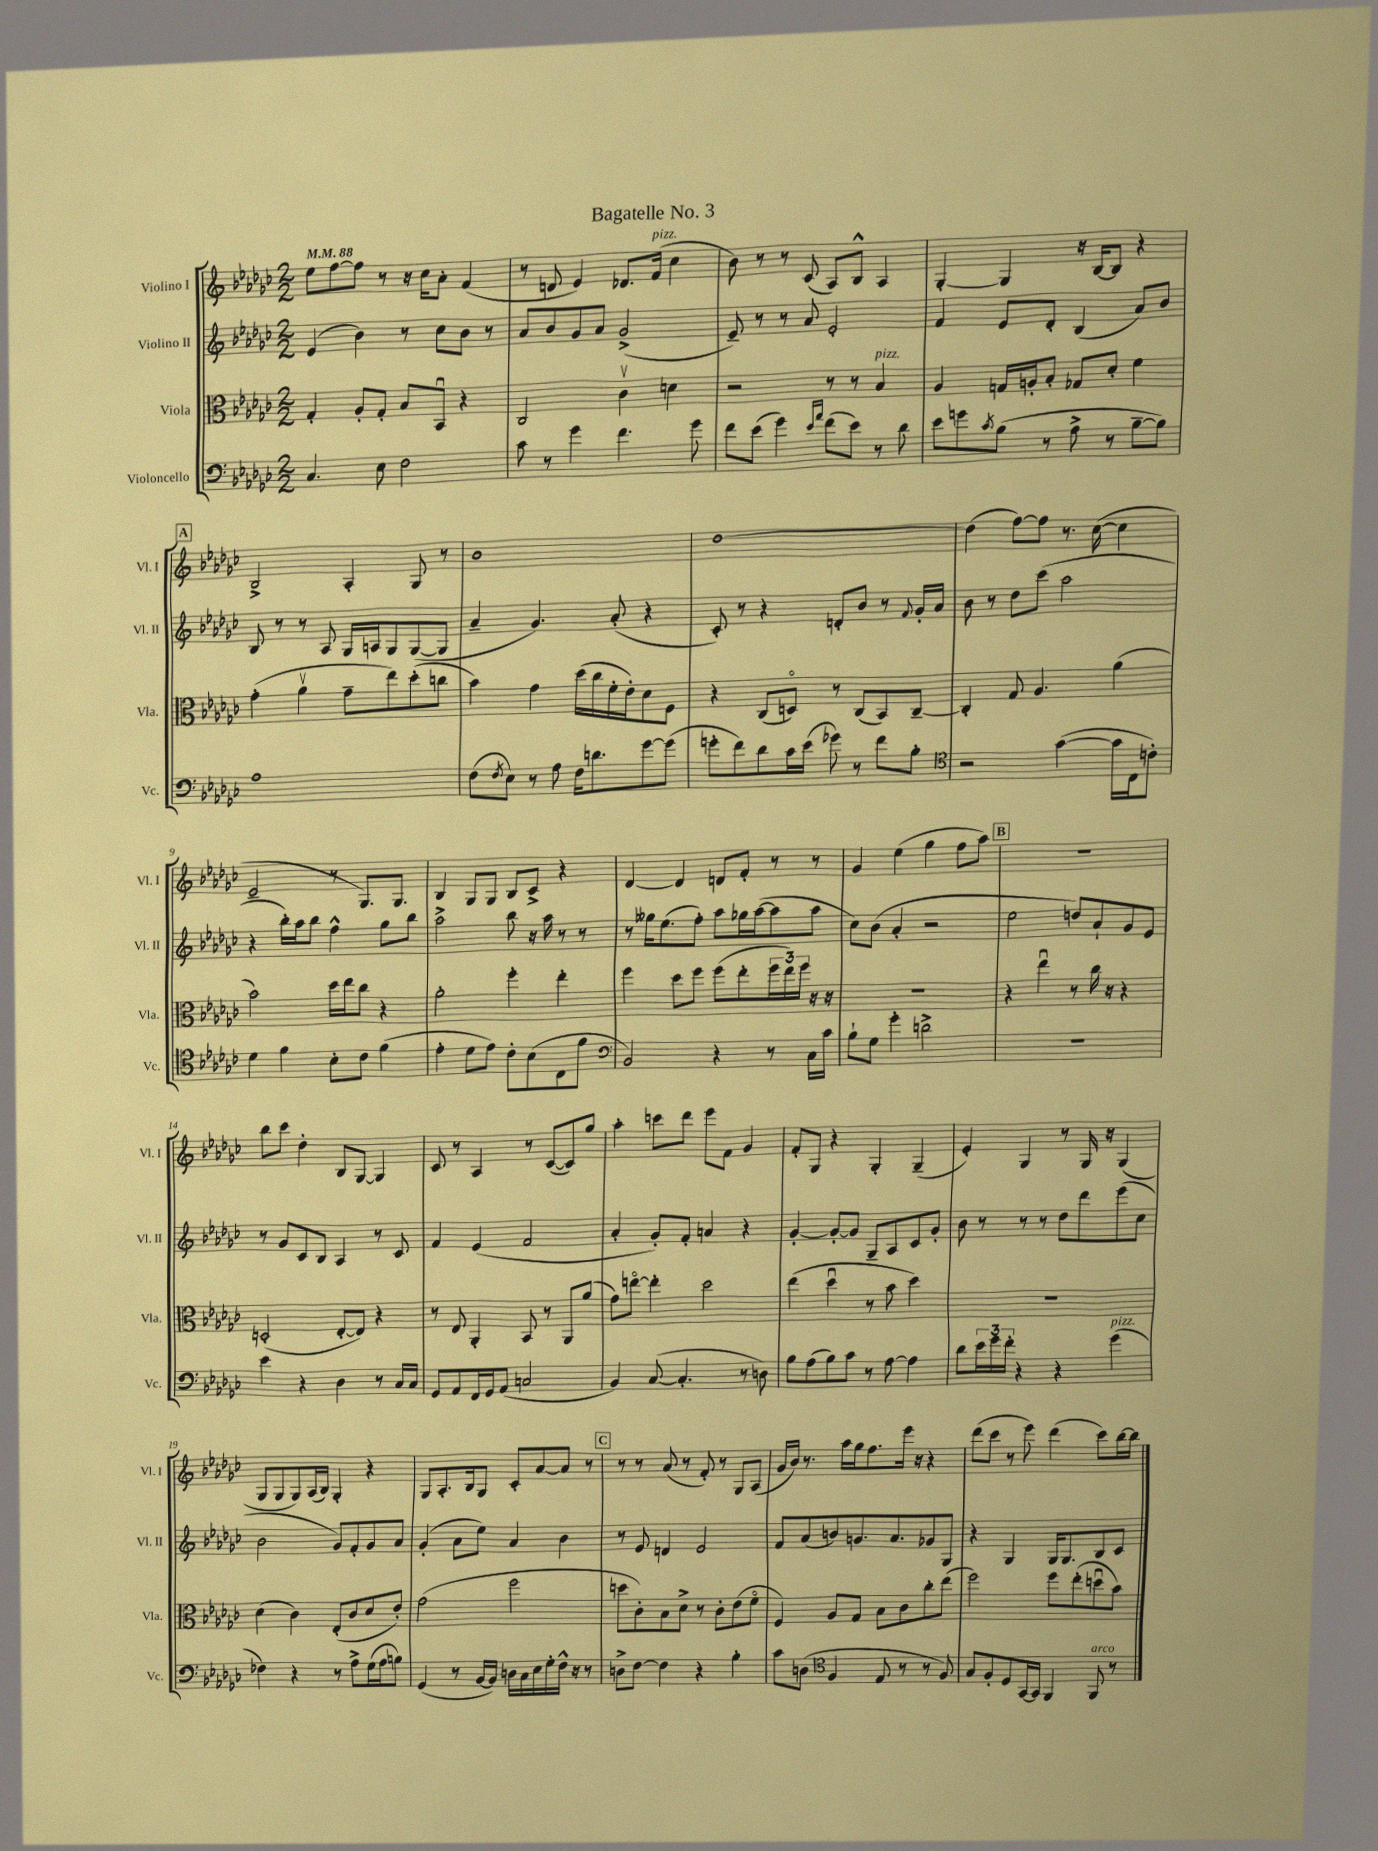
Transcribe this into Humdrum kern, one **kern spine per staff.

**kern	**kern	**kern	**kern
*part4	*part3	*part2	*part1
*staff4	*staff3	*staff2	*staff1
*I"Violoncello	*I"Viola	*I"Violino II	*I"Violino I
*I'Vc.	*I'Vla.	*I'Vl. II	*I'Vl. I
*clefF4	*clefC3	*clefG2	*clefG2
*k[b-e-a-d-g-c-]	*k[b-e-a-d-g-c-]	*k[b-e-a-d-g-c-]	*k[b-e-a-d-g-c-]
*M2/2	*M2/2	*M2/2	*M2/2
*MM88	*MM88	*MM88	*MM88
=1	=1	=1	=1
4.C-/	4G-'/	(4e-/	8ee-\L
.	.	.	[8ff\
.	8A-'/L	4b-\)	8ff\J]
8E-\	8G-'/J	.	8r
2F\	8B-/L	8r	16r
.	.	.	16cc-\KL
.	8BB-u/J	8cc-\L	8a-'\J
.	4r	8b-\J	(4f/
.	.	8r	.
=2	=2	=2	=2
8c-\	2C-/	8a-/L	8r
8r	.	8b-/	8dn/
4g-\	.	8g-/	4e-/)
.	.	8a-/J	.
4.f\	4c-v\	(2g-^/	8.d-X/L
!	!	!	!LO:TX:a:i:t=pizz.
.	.	.	(16f/Jk
.	4dn\	.	4cc-\
8g-\	.	.	.
=3	=3	=3	=3
8f\L	2r	8e-~/)	8b-\)
(8e-\J	.	8r	8r
4g-\)	.	8r	8r
.	.	8a-/	(8c-/
16qqe-/LL	.	.	.
16qqa-/JJ	.	.	.
(8f\L	8r	2e-'/	8A-/L)
8e-\J)	8r	.	8B-^^/J
!	!LO:TX:a:i:t=pizz.	!	!
8r	4B-/	.	4A-/
8d-\	.	.	.
=4	=4	=4	=4
8e-\L	4A-/	4f/	[4G-'/
8gn\	.	.	.
8qc-/	.	.	.
(8B-\J	16Gn/LL	8e-/L	4G-/]
.	16An'/J	.	.
8r	8B-'/J	8d-'/J	.
8A-^\	8G-X/L	(4B-/	16r
.	.	.	[16B-/KL
8r	8d-'/J	.	8B-/J]
[8B-~\L	4f\	8a-/L)	4r
8B-\J])	.	8b-/J	.
!!LO:LB:g=z
!!LO:REH:place=s1:t=A
=5	=5	=5	=5
1A-	(4g-'\	8B-/	2B-^/
.	.	8r	.
.	4a-v\	8r	.
.	.	8A-/	.
.	8g-~\L	16G-/LL	4A-'/
.	.	16An/J	.
.	8ee-\)	8G-/	.
.	(8dd-'\	([8G-/	8G-/
.	8ccn\J	8G-/J]	8r
=6	=6	=6	=6
(8F\L	4b-\)	4a-~/	1b-
8qF/	.	.	.
8E-\J)	.	.	.
8r	4g-\	4.g-/)	.
8A-\	.	.	.
16F\KL	(16dd-\LL	.	.
8.dn\	16cc-\	.	.
.	16f'\	(8a-'/	.
.	16e-'\J)	.	.
[8g-\	8d-\	4r	.
(8g-\J]	8F\J	.	.
=7	=7	=7	=7
8gn'\L	4r	8c-'/)	[1dd-
8f\)	.	8r	.
8d-\	(8C-/L	4r	.
16c-\L	8Dn/J)	.	.
(16e-\JJ	.	.	.
8g-X\)	8r	8dn'/L	.
8r	(8C-/L	8b-/J	.
8f\L	8BB-/)	8r	.
.	.	8qqf/	.
8B-'\J	[8C-~/J	16g-'/LL	.
.	.	16a-/JJ	.
=8	=8	=8	=8
*clefC4	*	*	*
2r	4C-'/]	8b-\	(4dd-\]
.	.	8r	.
.	8G-/	8dd-\L	[8ff\L)
.	4.A-/	(8ccc-\J	8ff\J]
([4g-\	.	2aa-\	8.r
.	.	.	([16cc-\
16g-\LL]	(4a-\	.	4cc-\]
16C-\J	.	.	.
8cn'\J)	.	.	.
!!LO:LB:g=z
=9	=9	=9	=9
4d-\	2b-\)	4r	2e-~/
4f\	.	16bb-'\LL)	.
.	.	16aa-\J	.
.	.	8bb-\J	.
8B-'\L	16dd-\LL	4ff^^\	8r
.	16ee-\J	.	.
8c-\J	8cc-\J	.	8.G-/L)
(4f\	4r	8gg-\L	.
.	.	.	8.G-/J
.	.	8bb-\J	.
=10	=10	=10	=10
4e-'\	2a-'\	2aa-^\	4B-/
8d-\L	.	.	8G-/L
8e-\J)	.	.	8G-/J
8c-'\L	4ff'\	8bb-\	8B-/L
(8B-\	.	16r	8c-^/J
.	.	16aa-\	.
8C-\	4ee-'\	8r	4r
8f\J	.	8r	.
=11	=11	=11	=11
*clefF4	*	*	*
2BB-/)	4ff\	8r	[4d-/
.	.	16gg--X\KL	.
.	.	(8.ee-\	.
.	8dd-\L	.	4d-/]
.	8ff\J	8ff'\J)	.
4r	(8ff\L	8aa-\L	8dn/L
.	8ee-'\	16gg-X\L	8f'/J
.	.	([16aa-\J	.
8r	24ff\L	8aa-\]	8r
.	24ee-\)	.	.
.	24ff\JJ	.	.
16C-\LL	16r	8aa-\J	8r
16c-\JJ	16r	.	.
=12	=12	=12	=12
8B-`\L	1r	8cc-\L)	4g-/
8G-\J	.	(8b-\J	.
4g-'\	.	4a-'/	(4ee-\
2dn^\	.	2r	4gg-\
.	.	.	8ff\L
.	.	.	8aa-\J)
!!LO:REH:place=s1:t=B
=13	=13	=13	=13
1r	4r	2ee-\	1r
.	4ee-u\	.	.
.	8r	8ddn/L)	.
.	16cc-\	8a-`/	.
.	16r	.	.
.	4r	8g-/	.
.	.	8e-/J	.
!!LO:LB:g=z
=14	=14	=14	=14
4e-\	(2Dn'/	8r	8bb-\L
.	.	8g-/L	8ccc-\J
4r	.	8c-/	4dd-'\
.	.	8B-/J	.
4D-\	[8E-'/L	4A-/	8B-/L
.	8E-/J])	.	[8G-/J
8r	4r	8r	4G-/]
16C-/LL	.	8c-/	.
16C-/JJ	.	.	.
=15	=15	=15	=15
8GG-/L	8r	4f/	8c-/
8AA-/	8E-/	.	8r
16FF/L	4AA-'/	(4e-/	4A-/
16GG-/J	.	.	.
(8AA-/J	.	.	.
2Cn/	8BB-/	2f/	8r
.	8r	.	([8c-/L
.	8AA-/L	.	8c-/])
.	(8a-/J	.	8gg-/J
=16	=16	=16	=16
4BB-/)	8g-\L)	4a-'/	4aa-'\
.	[8een\J	.	.
([8C-/	4ee'\]	8g-'/L)	8cccn\L
4.C-'/]	.	8f'/J	8ddd-\J
.	2dd-\	4an/	8eee-\L
.	.	.	8f\J
8r	.	4r	4g-/
8Dn\)	.	.	.
=17	=17	=17	=17
8B-\L	(4ee-\	[4g-'/	8f'/L
(8A-\	.	.	8G-/J
8B-\)	4dd-u\	8g-'/L_	4r
8c-\J	.	8g-/J]	.
8r	8r	8G-~/L	4G-'/
[8A-\	8b-\	8A-/	.
4A-\]	4dd-\)	8c-/	(4G-~/
.	.	8g-'/J	.
=18	=18	=18	=18
8d-\L	1r	8b-\	4e-'/)
24e-\L	.	8r	.
24g-\	.	.	.
24f'\JJ	.	.	.
4r	.	8r	4G-/
.	.	8r	.
4r	.	8dd-\L	8r
.	.	8ddd-\	16G-/
.	.	.	16r
!LO:TX:a:i:t=pizz.	!	!	!
(4g-\	.	(8eee-\	(4G-/
.	.	8cc-\J	.
!!LO:LB:g=z
=19	=19	=19	=19
4F-X\)	(4d-\	2b-\	8G-/L
.	.	.	8G-/
4r	4c-\)	.	8G-/)
.	.	.	(16A-/L
.	.	.	16B-/JJ)
8r	(8E-'/L	8g-/L)	4G-'/
8A-^\L	8c-/	8f'/	.
(16G-\L	8d-/	8g-/	4r
16A-\J	.	.	.
8Bn\J)	8e-'/J)	8a-/J	.
=20	=20	=20	=20
(4GG-/	(2g-\	(4g-'/	8G-/L
.	.	.	8.A-'/
8r	.	8a-\L	.
.	.	.	16B-/k
[16BB-/LL	.	8ee-\J)	8G-/J
16BB-/JJ])	.	.	.
16Dn\LL	2ff\	4a-/	8c-'/L
16C-\	.	.	.
16E-\	.	.	[8a-/
16G-'\	.	.	.
16F^^\JJ	.	4b-\	8a-/J]
16r	.	.	.
8r	.	.	8r
!!LO:REH:place=s1:t=C
=21	=21	=21	=21
8Dn^\L	8ddn\L	8r	8r
[8F\J	8c-'\)	8e-/	8r
4F\]	8B-\	4dn/	(8a-/
.	8d-^\J	.	8r
4r	8r	2e-/	8f'/)
.	8c-'\L	.	8r
4B-'\	(8e-\	.	8G-/L
.	8f\J	.	(8A-/J
=22	=22	=22	=22
8c-\L	4F/)	8f/L	16g-/LL
.	.	.	16b-/JJ)
(8Dn\J	.	(8a-/	8.r
*clefC4	*	*	*
4F/	8A-/L	8bn/)	.
.	.	.	16aa-\LL
.	8G-/J	8.gn/	16gg-\J
.	.	.	8.ff\
8E-/	8B-\L	.	.
.	.	8.a-/	.
8r	8c-\	.	16eee-\Jk
.	.	.	16r
8r	8cc-'\	8g-X/	4r
8F/)	(8ee-\J	8G-/J	.
=23	=23	=23	=23
8G-/L	2ff\)	4r	(8ddd-\L
8F'/	.	.	8ccc-\J
8D-/	.	4G-/	8r
[16GG-/L	.	.	8eee-\)
16GG-/JJ]	.	.	.
4FF/	8ff\L	16G-/KL	(4ddd-\
.	.	8.G-/	.
.	(8ee-'\	.	.
!LO:TX:a:i:t=arco	!	!	!
8FF/	8ddnu\	8B-/	8ccc-\L)
8r	8b-\J)	8c-/J	[16bb-\L
.	.	.	16bb-\JJ]
==	==	==	==
*-	*-	*-	*-
